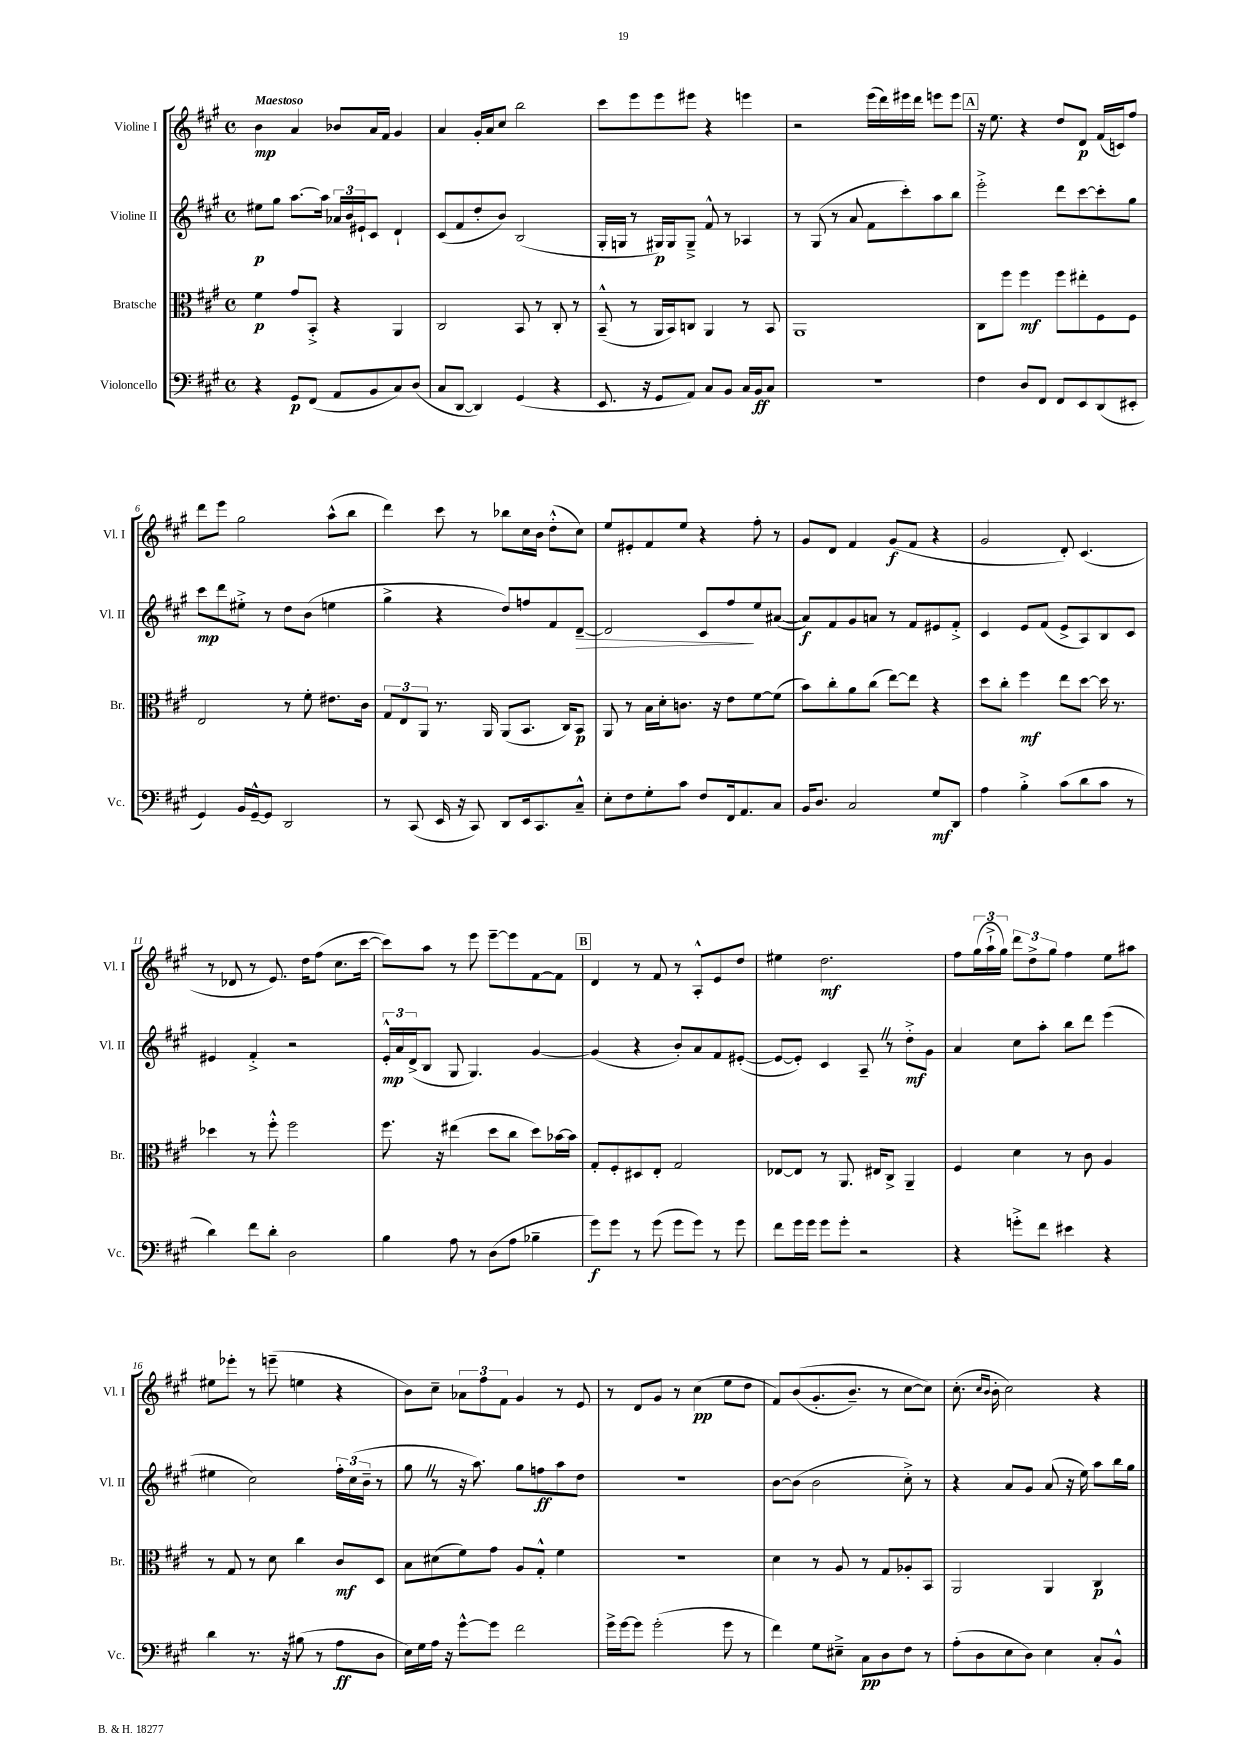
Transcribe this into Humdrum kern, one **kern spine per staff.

**kern	**dynam	**kern	**dynam	**kern	**dynam	**kern	**dynam
*part4	*part4	*part3	*part3	*part2	*part2	*part1	*part1
*staff4	*staff4	*staff3	*staff3	*staff2	*staff2	*staff1	*staff1
*I"Violoncello	*	*I"Bratsche	*	*I"Violine II	*	*I"Violine I	*
*I'Vc.	*	*I'Br.	*	*I'Vl. II	*	*I'Vl. I	*
*clefF4	*	*clefC3	*	*clefG2	*	*clefG2	*
*k[f#c#g#]	*	*k[f#c#g#]	*	*k[f#c#g#]	*	*k[f#c#g#]	*
*M4/4	*	*M4/4	*	*M4/4	*	*M4/4	*
*met(c)	*	*met(c)	*	*met(c)	*	*met(c)	*
=1	=1	=1	=1	=1	=1	=1	=1
!	!	!	!	!	!	!LO:TX:a:B:t=Maestoso	!
4r	.	4f#\	p	8ee#X\L	p	4b\	mp
.	.	.	.	8gg#\J	.	.	.
8GG#/L	p	8g#/L	.	[8.aa\L	.	4a/	.
(8FF#/J	.	8BB'^/J	.	.	.	.	.
.	.	.	.	16aa\Jk]	.	.	.
8AA/L	.	4r	.	24a-X/LL	.	8b-X/L	.
.	.	.	.	24b/	.	.	.
.	.	.	.	24e#X`/J	.	.	.
8BB/	.	.	.	8c#/J	.	16a/L	.
.	.	.	.	.	.	16f#/JJ	.
8C#/)	.	4AA/	.	4d`/	.	4g#/	.
(8D/J	.	.	.	.	.	.	.
=2	=2	=2	=2	=2	=2	=2	=2
8C#/L	.	2C#/	.	(8c#/L	.	4a/	.
[8DD/J	.	.	.	8f#/	.	.	.
4DD/])	.	.	.	8dd'/	.	16g#'/LL	.
.	.	.	.	.	.	16a/J	.
.	.	.	.	8b/J)	.	8cc#/J	.
(4GG#/	.	8BB/	.	(2B/	.	2bb\	.
.	.	8r	.	.	.	.	.
4r	.	8C#'/	.	.	.	.	.
.	.	8r	.	.	.	.	.
=3	=3	=3	=3	=3	=3	=3	=3
8.EE/	.	(8BB~^^/	.	16G#'/LL	.	8ccc#\L	.
.	.	.	.	16Gn/JJ	.	.	.
.	.	8r	.	8r	.	8eee\	.
16r	.	.	.	.	.	.	.
8GG#/L	.	16AA/LL	.	16G#X/LL)	p	8eee\	.
.	.	16BB/J)	.	16G#/J	.	.	.
8AA/J)	.	8Cn/J	.	8G#~^/J	.	8eee#X\J	.
8C#/L	.	4AA/	.	8f#^^/	.	4r	.
8BB/J	.	.	.	8r	.	.	.
16C#/LL	.	8r	.	4A-X/	.	4eeen\	.
16BB/J	ff	.	.	.	.	.	.
8C#/J	.	8BB/	.	.	.	.	.
=4	=4	=4	=4	=4	=4	=4	=4
1r	.	1AA	.	8r	.	2r	.
.	.	.	.	(8G#/	.	.	.
.	.	.	.	8r	.	.	.
.	.	.	.	8a/	.	.	.
.	.	.	.	8f#\L	.	(16eee\LL	.
.	.	.	.	.	.	16ddd\)	.
.	.	.	.	8ccc#'\)	.	16eee#X\	.
.	.	.	.	.	.	16ddd\JJ	.
.	.	.	.	8aa\	.	8eeen\L	.
.	.	.	.	8bb\J	.	8eee\J	.
!!LO:REH:place=s1:t=A
=5	=5	=5	=5	=5	=5	=5	=5
4F#\	.	8C#\L	.	2eee'^\	.	16r	.
.	.	.	.	.	.	8.ee\	.
.	.	8ff#\J	.	.	.	.	.
8D/L	.	4ff#\	mf	.	.	4r	.
8FF#/J	.	.	.	.	.	.	.
8FF#/L	.	8ff#\L	.	8ddd\L	.	8dd/L	.
8EE/	.	8ee#X'\	.	[8ccc#\	.	8d/J	p
(8DD/	.	8F#\	.	8ccc#'\]	.	(16f#/LL	.
.	.	.	.	.	.	16cn/J)	.
8EE#X'/J	.	8F#\J	.	8gg#\J	.	8ff#/J	.
!!LO:LB:g=z
=6	=6	=6	=6	=6	=6	=6	=6
4GG#/)	.	2E/	.	8ccc#\L	mp	8ddd\L	.
.	.	.	.	8ddd\	.	8eee\J	.
16BB/LL	.	.	.	8ee#X'^\J	.	2gg#\	.
[16GG#~^^/J	.	.	.	.	.	.	.
8GG#/J]	.	.	.	8r	.	.	.
2DD/	.	8r	.	8dd\L	.	.	.
.	.	8f#'\	.	(8b\J	.	.	.
.	.	8.e#X\L	.	4een\	.	(8aa^^\L	.
.	.	.	.	.	.	8bb\J	.
.	.	16c#\Jk	.	.	.	.	.
=7	=7	=7	=7	=7	=7	=7	=7
8r	.	12G#/L	.	4gg#^\	.	4ddd\)	.
.	.	12E/	.	.	.	.	.
(8CC#/	.	.	.	.	.	.	.
.	.	12AA/J	.	.	.	.	.
16EE/	.	8.r	.	4r	.	8ccc#\	.
16r	.	.	.	.	.	.	.
8CC#/)	.	.	.	.	.	8r	.
.	.	16AA/	.	.	.	.	.
8DD/L	.	(8AA/L	.	8dd/L)	.	8bb-X\L	.
16EE/k	.	8.BB/J	.	8ffn/	.	16cc#\L	.
8.CC#/	.	.	.	.	.	16b\JJ	.
.	.	.	.	8f#/	.	(8dd'^^\L	.
.	.	16C#/KL)	.	.	.	.	.
!	!	!	!	!	!LO:HP:b	!	!
8C#~^^/J	.	8BB/J	p	[8d~/J	>	8cc#\J)	.
=8	=8	=8	=8	=8	=8	=8	=8
8E'\L	.	8AA/	.	2d/]	.	8ee/L	.
8F#\	.	8r	.	.	.	8e#X'/	.
8G#'\	.	16B\LL	.	.	.	8f#/	.
.	.	16d'\J	.	.	.	.	.
8c#\J	.	8.cn\J	.	.	.	8ee/J	.
8F#/L	.	.	.	8c#/L	.	4r	.
.	.	16r	.	.	.	.	.
16FF#/k	.	8e\L	.	8ff#/	.	.	.
8.AA/	.	.	.	.	.	.	.
.	.	[8f#\	.	8ee/	]	8ff#'\	.
8C#/J	.	(8f#\J]	.	([8a#X/J	.	8r	.
=9	=9	=9	=9	=9	=9	=9	=9
16BB/KL	.	8b\L)	.	8a#/L])	f	8g#/L	.
8.D/J	.	.	.	.	.	.	.
.	.	8cc#'\	.	8f#/	.	8d/J	.
2C#/	.	8a\	.	8g#/	.	4f#/	.
.	.	(8cc#\J	.	8an/J	.	.	.
.	.	[8ee\L)	.	8r	.	(8g#/L	f
.	.	8ee\J]	.	8f#/L	.	8f#/J	.
8G#/L	mf	4r	.	8e#X/	.	4r	.
8DD/J	.	.	.	8f#'^/J	.	.	.
=10	=10	=10	=10	=10	=10	=10	=10
4A\	.	8dd\L	.	4c#/	.	2g#/	.
.	.	8cc#'\J	.	.	.	.	.
4B'^\	.	4ff#\	mf	8e/L	.	.	.
.	.	.	.	(8f#/J	.	.	.
(8c#\L	.	8ee\L	.	8e^/L	.	8d'/)	.
8d\	.	[8dd\J	.	8A/)	.	(4.c#/	.
8c#\J	.	16dd\]	.	8B/	.	.	.
.	.	8.r	.	.	.	.	.
8r	.	.	.	8c#/J	.	.	.
!!LO:LB:g=z
=11	=11	=11	=11	=11	=11	=11	=11
4d\)	.	4dd-X\	.	4e#X/	.	8r	.
.	.	.	.	.	.	8d-X/	.
8f#\L	.	8r	.	4f#'^/	.	8r	.
8d'\J	.	8ff#'^^\	.	.	.	8.e/)	.
2D\	.	2ff#\	.	2r	.	.	.
.	.	.	.	.	.	16dd\KL	.
.	.	.	.	.	.	(8ff#\J	.
.	.	.	.	.	.	8.cc#\L	.
.	.	.	.	.	.	[16ccc#\Jk	.
=12	=12	=12	=12	=12	=12	=12	=12
4B\	.	8.ff#\	.	24e'^^/LL	mp	8ccc#\L])	.
.	.	.	.	24a/	.	.	.
.	.	.	.	(24d^/J	.	.	.
.	.	.	.	8B/J	.	8aa\J	.
.	.	16r	.	.	.	.	.
8A\	.	(4ee#X\	.	8G#/	.	8r	.
8r	.	.	.	4.G#/)	.	8eee\	.
(8D\L	.	8dd\L	.	.	.	[8eee~\L	.
8A\J	.	8cc#\J	.	.	.	8eee\]	.
4B-X~\	.	8dd\L)	.	[4g#/	.	[8f#\	.
.	.	[16b-X\L	.	.	.	8f#\J]	.
.	.	16b-\JJ]	.	.	.	.	.
!!LO:REH:place=s1:t=B
=13	=13	=13	=13	=13	=13	=13	=13
8g#\L)	f	8G#'/L	.	(4g#/]	.	4d/	.
8g#\J	.	8F#'/	.	.	.	.	.
8r	.	8D#X/	.	4r	.	8r	.
(8g#\	.	8E'/J	.	.	.	8f#/	.
8g#\L	.	2G#/	.	8b'/L)	.	8r	.
8g#\J)	.	.	.	8a/	.	8A'^^/L	.
8r	.	.	.	8f#/	.	8e/	.
8g#\	.	.	.	([8e#X'/J	.	8dd/J	.
=14	=14	=14	=14	=14	=14	=14	=14
8f#\L	.	[8E-X/L	.	8e#/L_	.	4ee#X\	.
16g#\L	.	8E-/J]	.	8e#'/J])	.	.	.
16g#\JJ	.	.	.	.	.	.	.
8g#\L	.	8r	.	4c#/	.	2.dd\	mf
8g#'\J	.	8.AA/	.	.	.	.	.
2r	.	.	.	8A~Z/	.	.	.
.	.	16E#X/KL	.	.	.	.	.
.	.	8C#^/J	.	8r	.	.	.
.	.	4AA~/	.	8dd'^\L	mf	.	.
.	.	.	.	8g#\J	.	.	.
=15	=15	=15	=15	=15	=15	=15	=15
4r	.	4F#/	.	4a/	.	8ff#\L	.
.	.	.	.	.	.	(24gg#\L	.
.	.	.	.	.	.	24aa`^\	.
.	.	.	.	.	.	24gg#\JJ)	.
8gn'^\L	.	4d\	.	8cc#\L	.	12ddd\L	.
.	.	.	.	.	.	12dd^\	.
8f#\J	.	.	.	8aa'\J	.	.	.
.	.	.	.	.	.	12gg#\J	.
4e#X\	.	8r	.	8bb\L	.	4ff#\	.
.	.	8c#\	.	8ddd\J	.	.	.
4r	.	4A/	.	(4eee\	.	8ee\L	.
.	.	.	.	.	.	8aa#X\J	.
!!LO:LB:g=z
=16	=16	=16	=16	=16	=16	=16	=16
4d\	.	8r	.	4ee#X\	.	8ee#X\L	.
.	.	8G#/	.	.	.	8eee-X'\J	.
8.r	.	8r	.	2cc#\)	.	8r	.
.	.	8d\	.	.	.	(8eeen~\	.
16r	.	.	.	.	.	.	.
(8B#X\	.	4cc#\	.	.	.	4een\	.
8r	.	.	.	.	.	.	.
8A\L	ff	8c#/L	mf	24ff#'\LL	.	4r	.
.	.	.	.	(24cc#\	.	.	.
.	.	.	.	24b~\JJ	.	.	.
8D\J	.	8D/J	.	8r	.	.	.
=17	=17	=17	=17	=17	=17	=17	=17
16E\LL)	.	8B\L	.	8gg#Z\	.	8b\L)	.
16G#\	.	.	.	.	.	.	.
16A\JJ	.	(8d#X\	.	8r	.	8cc#~\J	.
16r	.	.	.	.	.	.	.
[8g#^^\L	.	8f#\)	.	16r	.	12a-X\L	.
.	.	.	.	8.aa\)	.	.	.
.	.	.	.	.	.	12ff#\	.
8g#\J]	.	8g#\J	.	.	.	.	.
.	.	.	.	.	.	12f#\J	.
2f#\	.	8A/L	.	8gg#\L	.	4g#/	.
.	.	8G#'^^/J	.	8ffn\	ff	.	.
.	.	4f#\	.	8aa\	.	8r	.
.	.	.	.	8dd\J	.	8e/	.
=18	=18	=18	=18	=18	=18	=18	=18
16g#^\LL	.	1r	.	1r	.	8r	.
[16g#\J	.	.	.	.	.	.	.
8g#\J]	.	.	.	.	.	8d/L	.
(2g#'\	.	.	.	.	.	8g#/J	.
.	.	.	.	.	.	8r	.
.	.	.	.	.	.	(4cc#\	pp
8g#\	.	.	.	.	.	8ee\L	.
8r	.	.	.	.	.	8dd\J	.
=19	=19	=19	=19	=19	=19	=19	=19
4f#\)	.	4d\	.	[8b\L	.	8f#/L)	.
.	.	.	.	(8b\J]	.	((8b/	.
8G#\L	.	8r	.	2b\	.	8.g#'/	.
8E#X~^\J	.	8A/	.	.	.	.	.
.	.	.	.	.	.	8.b~/J)	.
8C#\L	pp	8r	.	.	.	.	.
8D\	.	8G#/L	.	.	.	8r	.
8F#\J	.	8A-X'/	.	8cc#'^\)	.	[8cc#\L	.
8r	.	8BB/J	.	8r	.	8cc#\J])	.
=20	=20	=20	=20	=20	=20	=20	=20
(8A'\L	.	2AA/	.	4r	.	(8.cc#'\	.
8D\	.	.	.	.	.	.	.
.	.	.	.	.	.	16qqcc#/LL	.
.	.	.	.	.	.	16qqb/JJ	.
.	.	.	.	.	.	16b'\	.
8E\	.	.	.	8a/L	.	2cc#\)	.
8D\J)	.	.	.	8g#/J	.	.	.
4E\	.	4AA/	.	(8a/	.	.	.
.	.	.	.	16r	.	.	.
.	.	.	.	16ee\)	.	.	.
8C#'/L	.	4C#/	p	8aa\L	.	4r	.
8BB^^/J	.	.	.	16bb\L	.	.	.
.	.	.	.	16gg#\JJ	.	.	.
==	==	==	==	==	==	==	==
*-	*-	*-	*-	*-	*-	*-	*-
